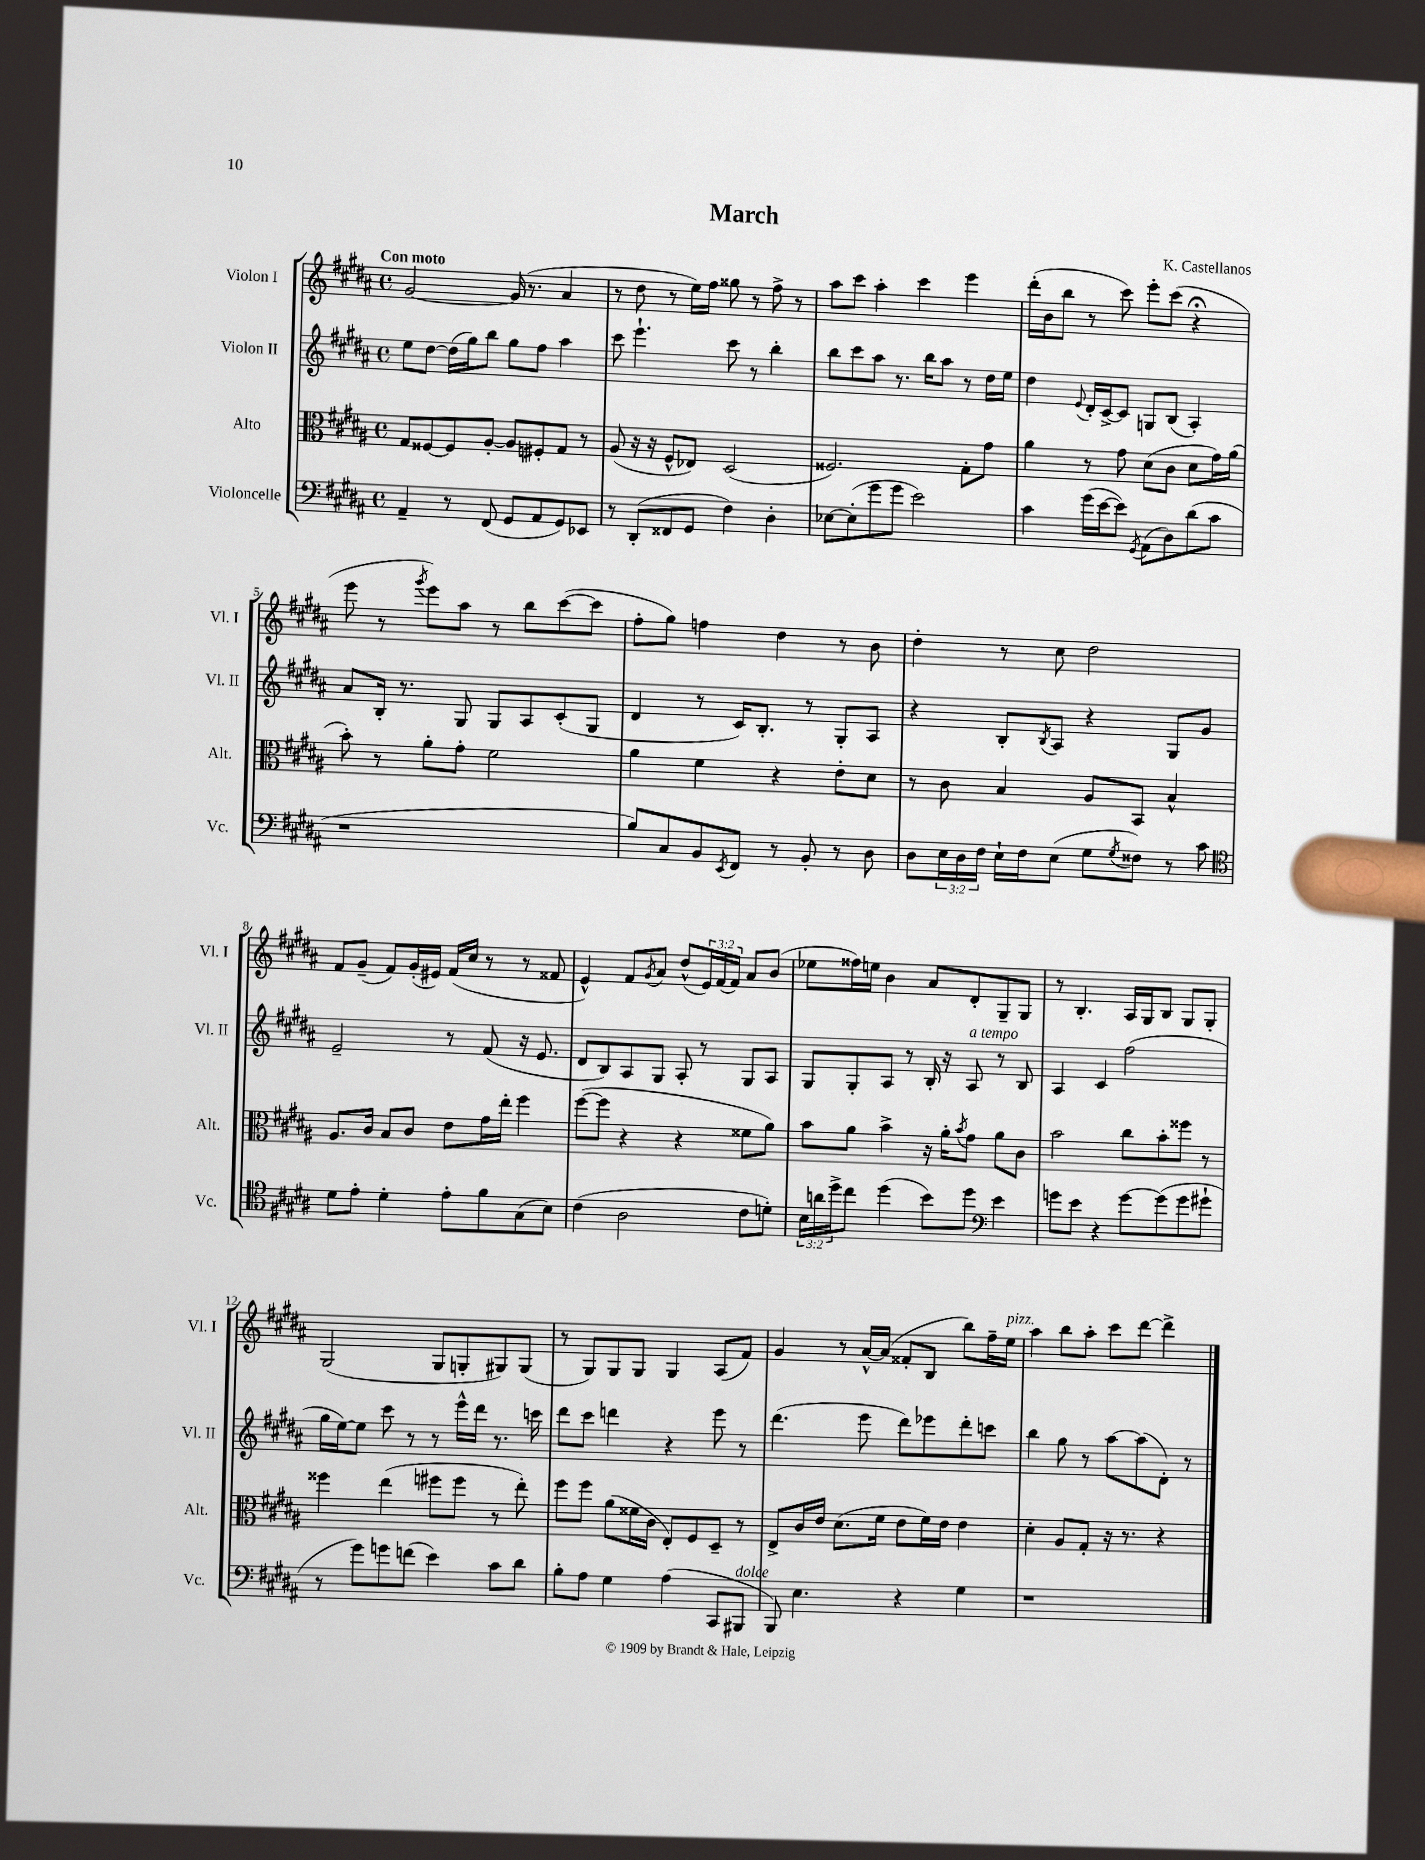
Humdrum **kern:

**kern	**kern	**kern	**kern
*staff4	*staff3	*staff2	*staff1
*clefF4	*clefC3	*clefG2	*clefG2
*k[f#c#g#d#a#]	*k[f#c#g#d#a#]	*k[f#c#g#d#a#]	*k[f#c#g#d#a#]
*M4/4	*M4/4	*M4/4	*M4/4
*met(c)	*met(c)	*met(c)	*met(c)
4AA#~/	8G#/L	8ee\L	[2g#/
.	[8F##/	[8dd#\J	.
8r	8F##/]	(16dd#\]LL	.
.	.	16gg#\J)	.
(8FF#/	[8A#'/J	8bb\J	.
8GG#/L	8A#/]L	8gg#\L	(16g#/]
.	.	.	8.r
8AA#/	8F#'/	8ff#\J	.
8GG#/)	8G#/J	4aa#\	4a#/
8EE-/J	8r	.	.
=	=	=	=
8r	(8A#/	8ccc#\	8r
(8DD#'/L	16r	4.eee`\	8dd#\
.	16r	.	.
8FF##/	8F#^^/L	.	8r
8GG#/J	8E-/J)	.	16ee\LL)
.	.	.	16ff#\JJ
4F#\)	(2D#/	8ccc#\	8gg##\
.	.	8r	8r
4D#'\	.	4bb'\	8ff#^\
.	.	.	8r
=	=	=	=
[8E-\L	2.F##/)	8bb\L	8aa#\L
(8E-'\]	.	8ccc#\	8ccc#\J
8g#\	.	8aa#\J	4aa#'\
8g#\J	.	8.r	.
2e\)	.	.	4ccc#\
.	.	16bb\LK	.
.	.	8aa#\J	.
.	8G#'\L	8r	4eee\
.	8g#\J	16dd#\LL	.
.	.	16ee\JJ	.
=	=	=	=
4c#\	4a#\	4dd#\	(16ddd#'\LL
.	.	.	16b\J
.	.	.	8bb\J
.	.	8qqe/	.
(16g#\LL	8r	16d#'/LL	8r
[16e\J	.	[16c#^/J	.
8e\]J)	8g#\	8c#/]J	8ccc#\)
8qGG#/	.	.	.
(8AA#\L	(8d#\L	8G/L	8eee'\L
8D#\)	8c#\J	(8B/J	(8ccc#\J
(8d#\	8d#\L	4A#'/)	4r;
8c#\J	16g#\L)	.	.
.	(16a#\JJ	.	.
=	=	=	=
1r	8b'\)	8a#/L	8eee\
.	8r	16B'/Jk	8r
.	.	8.r	.
.	.	.	8qggg#/
.	8a#'\L	.	8eee\L)
.	8g#'\J	8G#/	8aa#\J
.	2f#\	8G#/L	8r
.	.	8A#/	8bb\L
.	.	(8c#'/	([8ccc#\
.	.	8G#/J	8ccc#\]J
=	=	=	=
8B/L)	4a#\	4d#/	8ff#'\L
8C#/	.	.	8gg#\J)
8BB/	4f#\	8r	4ff\
8qEE/	.	.	.
8FF#/J	.	16c#/LK)	.
.	.	8.B'/J	.
8r	4r	.	4dd#\
8BB'/	.	8r	.
8r	8e'\L	8G#'/L	8r
8D#\	8d#\J	8A#/J	8b\
=	=	=	=
8D#\L	8r	4r	4dd#'\
24E\L	8c#\	.	.
24D#\	.	.	.
24F#\JJ	.	.	.
16E`\LL	4B/	8B'/L	8r
16F#\J	.	.	.
.	.	8qB/	.
(8E\J	.	8A#/J	8cc#\
8G#\L	8A#/L	4r	2dd#\
8qG#/	.	.	.
8F##\J)	8BB/J	.	.
8r	4B^^/	8G#/L	.
8c#\	.	8g#/J	.
=	=	=	=
*clefC4	*	*	*
8d#\L	8.A#/L	2e~/	8f#/L
8e'\J	.	.	(8g#~/J
.	16c#/Jk	.	.
4d#'\	8B/L	.	8f#/L)
.	8c#/J	.	(16g#'/L
.	.	.	16e#/JJ)
8e'\L	8e\L	8r	(16f#/LL
.	.	.	16cc#/JJ
8f#\	16g#\L	(8f#/	8r
.	16ee'\JJ	.	.
(8G#\	4ff#\	16r	8r
.	.	8.e/	.
8B\J)	.	.	8f##/
=	=	=	=
(4c#\	([8ff#\L	8d#/L	4e^^/)
.	8ff#\]J	8B/)	.
2A#\	4r	8A#/	8f#/L
.	.	.	8qg#/
.	.	8G#/J	8a#/J
.	4r	8A#'/	(8dd#^^/L
.	.	8r	24e/L)
.	.	.	(24f#/
.	.	.	24f#/JJ)
8c#\L	8f##\L	8G#/L	8a#/L
8d'\J)	8a#\J)	8A#/J	(8b/J
=	=	=	=
24B\LL	8b\L	8G#/L	8ee-\L
24a\	.	.	.
24dd#^\J	.	.	.
8cc#\J	8a#\J	8G#'/	16ff##\L)
.	.	.	16ee\JJ
(4dd#\	4b^\	8A#/J	4b\
.	.	8r	.
8b\L)	16r	16B'/	8a#/L
.	16a#'\LK	16r	.
.	8qb/	.	.
8dd#\J	8g#\J	8A#/	8d#'/
*clefF4	*	*	*
4e\	8a#\L	8r	8G#~/
.	8c#\J	8B/	8G#/J
=	=	=	=
8g\L	2b\	4A#/	8r
8e\J	.	.	4.B'/
4r	.	4c#/	.
[8g\L	8cc#\L	(2ff#\	16A#/LL
.	.	.	16G#/J
(8g\]	8b'\	.	8B/J
8g\	8ff##\J	.	8G#/L
8g#`\J	8r	.	8G#'/J
=	=	=	=
8r	4ff##\	16gg#\LL	(2G#/
.	.	[16ee\J)	.
8g#\L)	.	8ee\]J	.
8g\	(4ee\	8ccc#\	.
(8f\J	.	8r	.
4e\)	8ff#\L	8r	8G#/L
.	8ff#\J	16eee^^\LL	8G'/
.	.	16ddd#\JJ	.
8c#\L	8r	8.r	8G#/)
8d#\J	8ee'\)	.	(8G#/J
.	.	16ccc\	.
=	=	=	=
8B'\L	8ff#\L	8ddd#\L	8r
8A#\J	8ff#\J	8ccc#\J	8G#/L)
4G#\	(8a#\L	4ddd\	8G#/
.	16f##\L	.	8G#/J
.	16c#\JJ	.	.
(4A#\	8E'/L)	4r	4G#/
.	8F#/	.	.
8CC#/L	8D#~/J	8eee\	(8A#/L
8BBB#/J	8r	8r	8f#/J)
=	=	=	=
8BBB/)	8E^/L	(4.ddd#\	4g#/
4.E\	16c#/L	.	.
.	16e/JJ	.	.
.	(8.d#\L	.	8r
.	.	8eee\	[16a#^^/LL
.	16f#\Jk	.	(16a#/]JJ
4r	8e\L	8ddd#\L)	8f##'/L
.	16f#\L)	8eee-\	8B/J
.	16e\JJ	.	.
4G#\	4e\	8ddd#'\	8bb\L)
.	.	8ccc\J	16ff#~\L
.	.	.	16ee\JJ
=	=	=	=
1r	4d#'\	4bb\	4aa#\
.	8A#/L	8gg#\	8bb\L
.	8G#'/J	8r	8aa#'\J
.	16r	[8aa#\L	8ccc#\L
.	8.r	.	.
.	.	(8aa#\]	[8ddd#\J
.	4r	8d#'\J)	4ddd#^\]
.	.	8r	.
==	==	==	==
*-	*-	*-	*-
